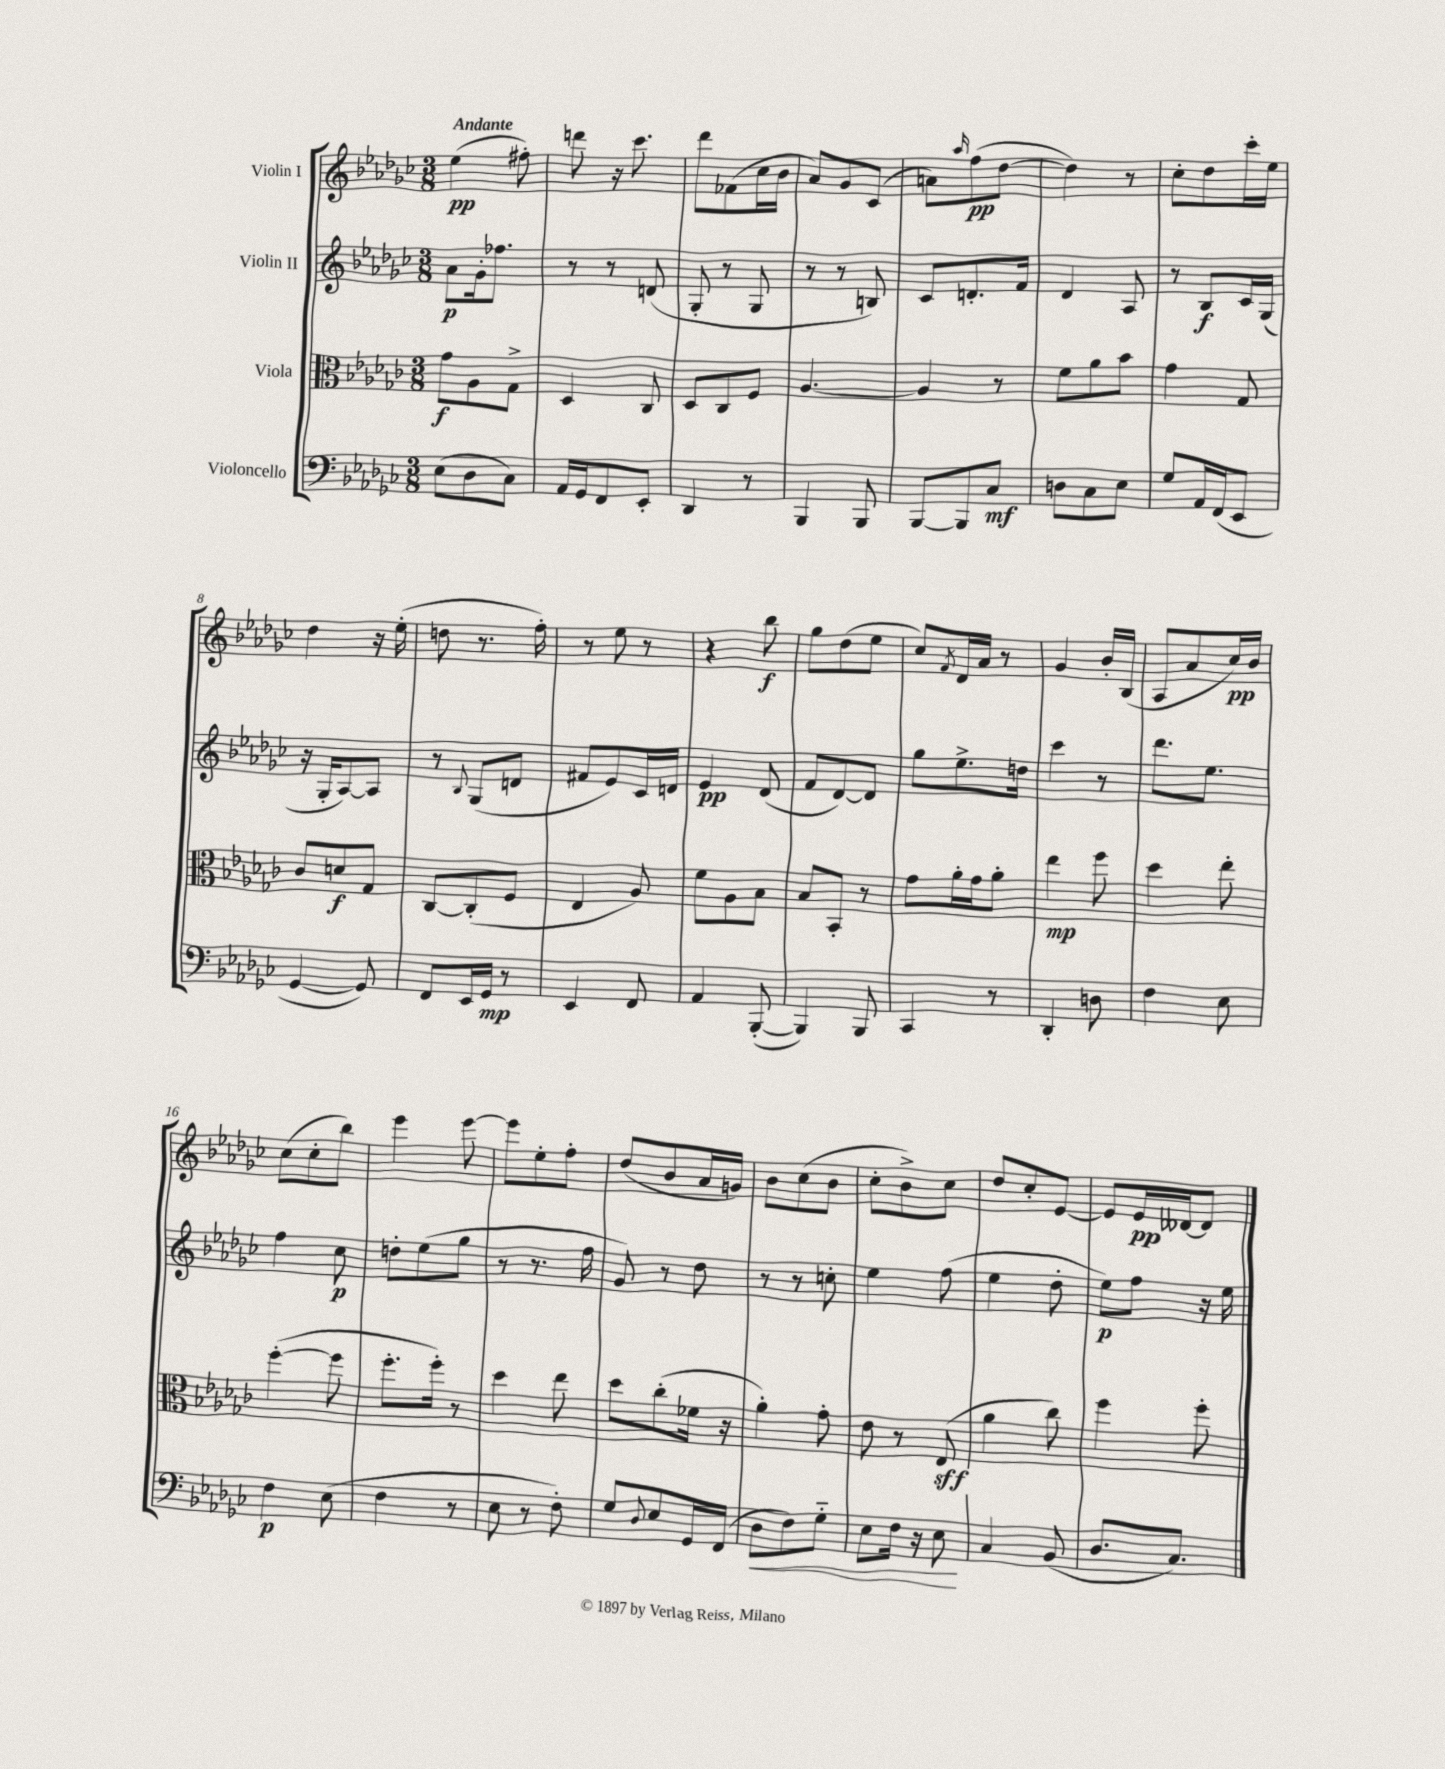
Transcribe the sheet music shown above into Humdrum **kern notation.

**kern	**kern	**kern	**kern
*staff4	*staff3	*staff2	*staff1
*clefF4	*clefC3	*clefG2	*clefG2
*k[b-e-a-d-g-c-]	*k[b-e-a-d-g-c-]	*k[b-e-a-d-g-c-]	*k[b-e-a-d-g-c-]
*M3/8	*M3/8	*M3/8	*M3/8
(8E-	8g-	8a-	(4ee-
8D-	8A-	16g-'	.
.	.	8.ff-	.
8C-)	8G-^	.	8ff#')
=	=	=	=
16AA-	4D-	8r	8ddd
16GG-	.	.	.
8FF	.	8r	16r
.	.	.	8.ccc-
8EE-'	8C-	(8d	.
=	=	=	=
4DD-	8D-	8G-'	8ddd-
.	8C-	8r	(8f-
8r	8F	8G-	16cc-
.	.	.	16b-
=	=	=	=
4BBB-	[4.A-	8r	8a-)
.	.	8r	8g-
8BBB-	.	8B)	(8c-
=	=	=	=
[8BBB-	4A-]	8c-	8a)
.	.	.	16qqaa-
8BBB-]	.	8.d'	(8ff
8C-	8r	.	[8dd-
.	.	16f	.
=	=	=	=
8D	8f	4d-	4dd-])
8C-	8a-	.	.
8E-	8b-	8A-	8r
=	=	=	=
8G-	4g-	8r	8cc-'
16AA-	.	8B-	8dd-
(16FF	.	.	.
8EE-	8G-	16c-	16ccc-'
.	.	(16G-	16ee-
=	=	=	=
[4GG-	8c-	16r	4dd-
.	.	16G-'	.
.	8d	[8A-)	.
8GG-])	8G-	8A-]	16r
.	.	.	(16ee-'
=	=	=	=
8FF	[8C-	8r	8dd
.	.	8qqB-	.
16EE-	(8C-']	(8G-	8.r
16GG-	.	.	.
8r	8F	8d	.
.	.	.	16ff')
=	=	=	=
4EE-	4E-	8f#	8r
.	.	8e-)	8ee-
8FF	8A-)	16c-	8r
.	.	16d	.
=	=	=	=
4AA-	8f	4e-	4r
.	8A-	.	.
([8BBB-'	8B-	(8d-	8bb-
=	=	=	=
4BBB-])	8B-	8f	8gg-
.	8BB-'	[8d-)	(8dd-
8BBB-	8r	8d-]	8ee-
=	=	=	=
4CC-	8g-	8gg-	8cc-)
.	.	.	8qf
.	16a-'	8.ee-^	16d-
.	16g-	.	16a-
8r	8a-'	.	8r
.	.	16dd	.
=	=	=	=
4DD-'	4ee-	4ccc-	4g-
8D	8ff	8r	16b-'
.	.	.	(16B-
=	=	=	=
4F	4dd-	8.ddd-	8A-
.	.	.	8a-
.	.	8.ee-	.
8E-	8ee-'	.	16cc-)
.	.	.	16b-
=	=	=	=
4F	([4ff'	4ff	(8cc-
.	.	.	8cc-'
(8E-	8ff]	8cc-	8bb-)
=	=	=	=
4F	8.ff'	8dd'	4eee-
.	.	(8ee-	.
.	16ff')	.	.
8r	8r	8gg-	[8eee-
=	=	=	=
8E-	4dd-	8r	8eee-]
8r	.	8.r	8ee-'
8F')	8ee-	.	8ff'
.	.	16ff	.
=	=	=	=
8G-	8dd-	8g-)	(8dd-
8qqD-	.	.	.
8E-	(8cc-'	8r	8b-
16GG-	16f-	8dd-	16a-
(16FF	16r	.	16g)
=	=	=	=
8D-	4a-')	8r	8b-
8F)	.	8r	(8cc-
8G-'~	8g-'	8cc'	8b-
=	=	=	=
8E-	8e-	4ee-	8cc-'
16F	8r	.	8b-^)
16r	.	.	.
8E-	(8E-	(8ff	8cc-
=	=	=	=
4C-	4a-	4ee-	8dd-
.	.	.	8cc-'
(8BB-	8cc-)	8dd-'	[8e-
=	=	=	=
8.D-	4ff	8ee-)	8e-]
.	.	8ff	16e-
8.C-)	.	.	[16d--
.	8ff'	16r	8d--]
.	.	16ee-	.
==	==	==	==
*-	*-	*-	*-
